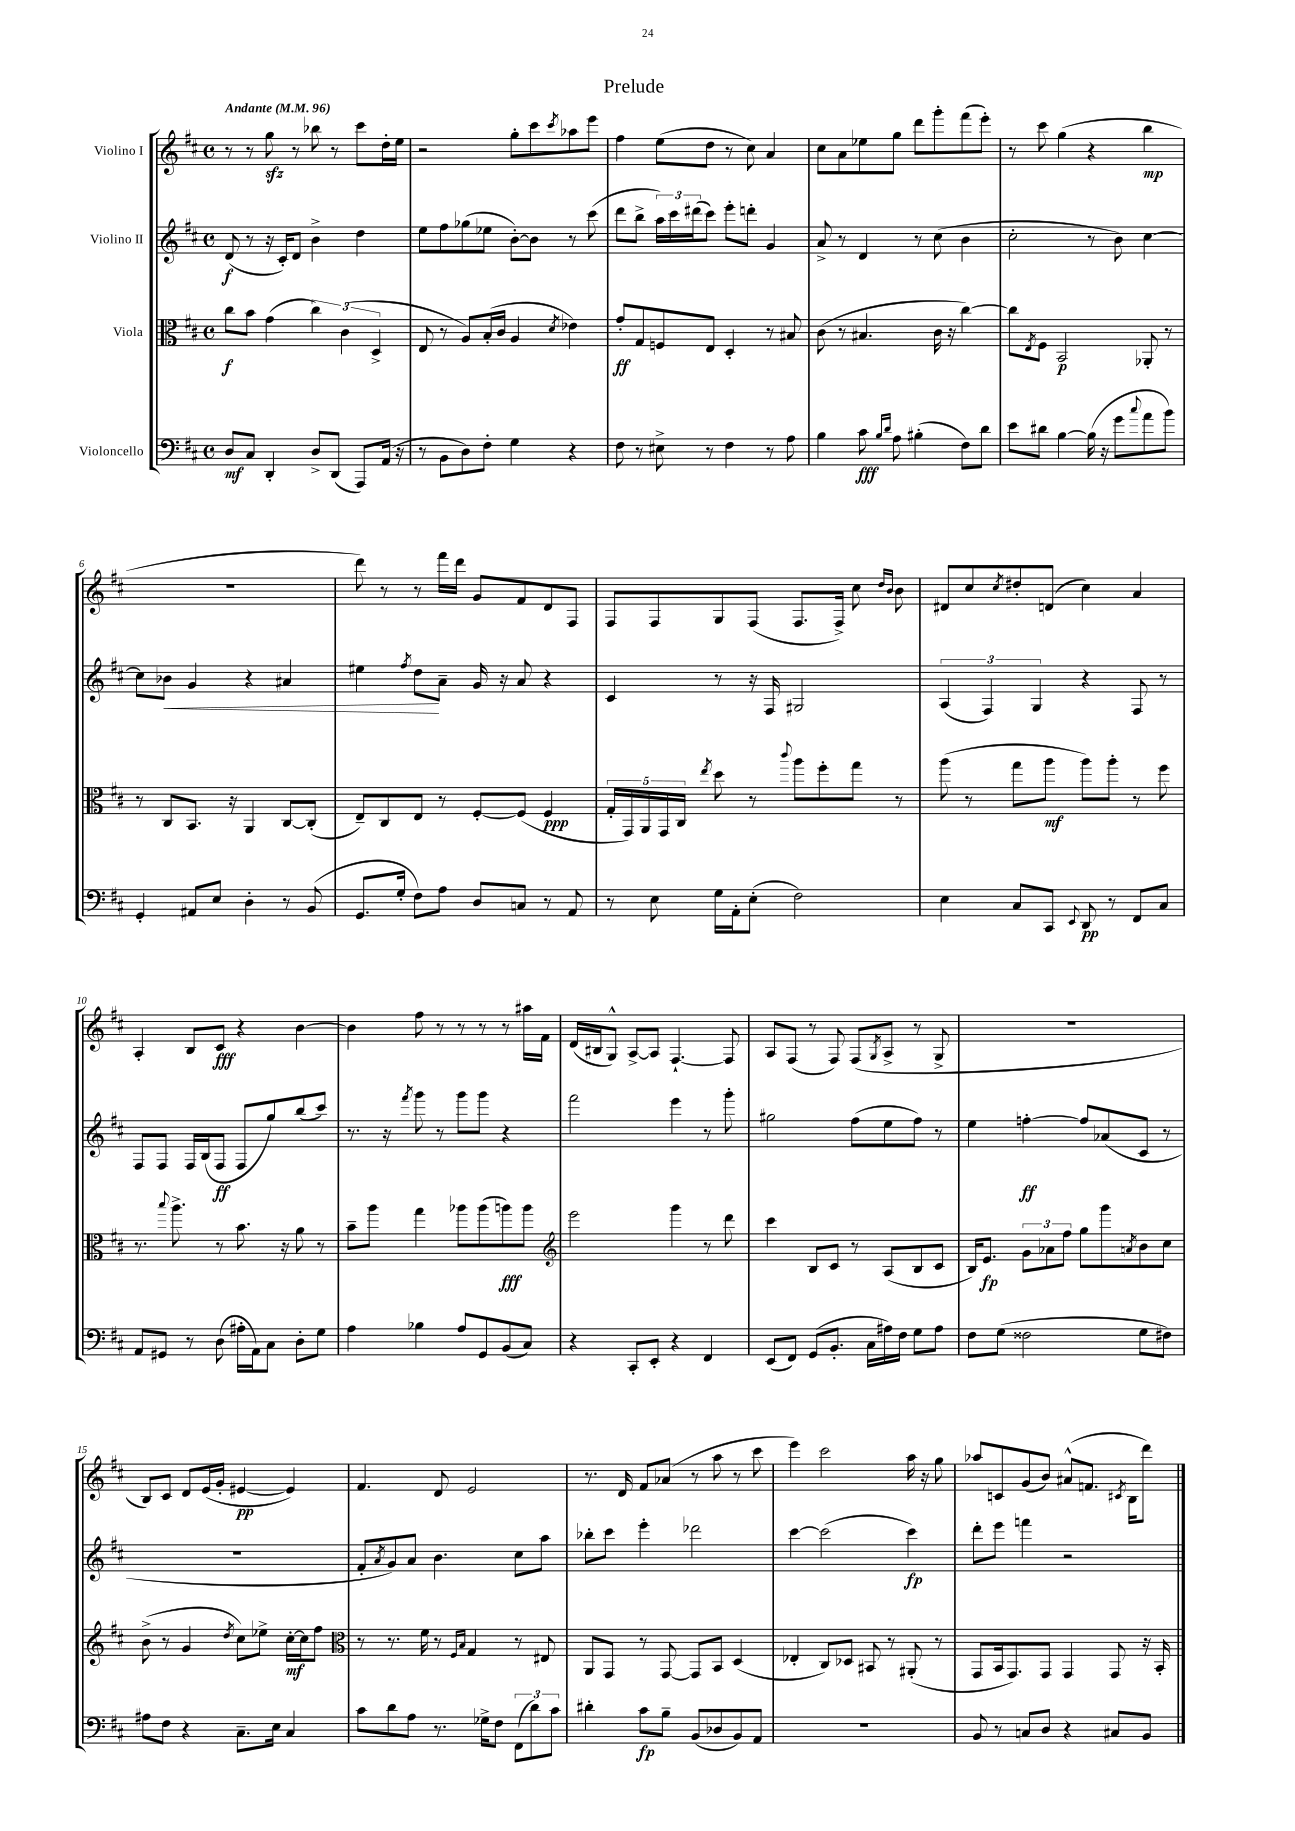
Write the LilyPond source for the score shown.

\header { title = "Prelude" }
<<
\new StaffGroup <<
\new Staff = "s0" \with { instrumentName = "Violino I" } {
    \clef treble \key d \major \defaultTimeSignature \time 4/4 \tempo "Andante" 4 = 96
    r8 r8 g''8\sfz r8 bes''8 r8 cis'''8 d''16-. e''16 |
    r2 g''8-. cis'''8 \acciaccatura { cis'''8 } aes''8 e'''8 |
    fis''4 e''8( d''8 r8 cis''8) a'4 |
    cis''8 a'8 ees''8 g''8 d'''8 g'''8-. fis'''8( e'''8-.) |
    r8 cis'''8 g''4( r4 b''4\mp |
    R1 |
    d'''8) r8 r8 fis'''16 d'''16 g'8 fis'8 d'8 fis8 |
    fis8 fis8 g8 fis8( fis8. fis16->) cis''8 \grace { d''16 b'16 } b'8 |
    dis'8 cis''8 \acciaccatura { cis''8 } dis''8-. d'8( cis''4) a'4 |
    a4-. b8 cis'8\fff r4 b'4~ |
    b'4 fis''8 r8 r8 r8 r8 ais''16 fis'16 |
    d'16( bis16 g8-^) a8~-> a8 fis4.~-! fis8 |
    a8 fis8( r8 fis8) fis8( \acciaccatura { g8 } a8-> r8 g8-> |
    R1 |
    b8) cis'8 d'8 e'16( g'16-. eis'4~\pp eis'4) |
    fis'4. d'8 e'2 |
    r8. d'16 fis'8 aes'8( r8 a''8 r8 cis'''8 |
    e'''4) cis'''2 a''16 r16 g''8 |
    aes''8 c'8 g'8( b'8) ais'8-^( f'8. \acciaccatura { cis'8 } b16 d'''8) \bar "|." |
}
\new Staff = "s1" \with { instrumentName = "Violino II" } {
    \clef treble \key d \major \defaultTimeSignature \time 4/4
    d'8\f( r8 r16 cis'16-.) d'8 b'4-> d''4 |
    e''8 fis''8 ges''8( ees''8 b'8~-.) b'8 r8 cis'''8( |
    d'''8 b''8-> \tuplet 3/2 { a''16) cis'''16 dis'''16( } cis'''8) e'''8-. d'''8-. g'4 |
    a'8-> r8 d'4 r8 cis''8( b'4 |
    cis''2-. r8 b'8) cis''4~ |
    cis''8 bes'8\< g'4 r4 ais'4 |
    eis''4 \acciaccatura { fis''8 } d''8\! a'8-- g'16 r16 a'8 r4 |
    cis'4 r8 r16 fis16 gis2 |
    \tuplet 3/2 { a4( fis4) g4 } r4 fis8 r8 |
    fis8 fis8 fis16 b16( fis8\ff fis8 g''8) b''8( cis'''8) |
    r8. r16 \acciaccatura { fis'''8 } g'''8 r8 g'''8 g'''8 r4 |
    fis'''2 e'''4 r8 g'''8-. |
    gis''2 fis''8( e''8 fis''8) r8 |
    e''4 f''4~-.\ff f''8 aes'8( cis'8 r8 |
    R1 |
    fis'8-. \acciaccatura { a'8 } g'8) a'8 b'4. cis''8 a''8 |
    bes''8-. cis'''8 e'''4-. des'''2 |
    cis'''4~ cis'''2( cis'''4\fp) |
    d'''8-. e'''8 f'''4 r2 \bar "|." |
}
\new Staff = "s2" \with { instrumentName = "Viola" } {
    \clef alto \key d \major \defaultTimeSignature \time 4/4
    cis''8\f b'8 g'4( \tuplet 3/2 { cis''4) cis'4( d4-> } |
    e8 r8 a8) b16-.( cis'16 a4 \acciaccatura { d'8 } ees'4) |
    g'8-.\ff g8 f8 e8 d4-. r8 bis8 |
    cis'8( r8 bis4. cis'16 r16 cis''4~) |
    cis''8 \acciaccatura { e8 } fis8 b,2\p aes,8-. r8 |
    r8 cis8 b,8. r16 a,4 cis8~ cis8-.( |
    e8--) cis8 e8 r8 fis8~-. fis8( fis4\ppp |
    \tuplet 5/4 { g16-. g,16) a,16 g,16 cis16 } \acciaccatura { e''8 } d''8 r8 \appoggiatura { cis'''8 } a''8 fis''8-. g''8 r8 |
    a''8( r8 g''8 a''8\mf a''8) a''8-. r8 fis''8 |
    r8. \appoggiatura { b''8 } a''8.-> r8 b'8. r16 a'8 r8 |
    b'8-- a''8 g''4 aes''8 aes''8( a''8\fff) a''8 |
    \clef treble e'''2 g'''4 r8 d'''8 |
    cis'''4 b8 cis'8 r8 a8( b8 cis'8 |
    b16) e'8.\fp \tuplet 3/2 { g'8 aes'8 fis''8 } g''8 g'''8 \acciaccatura { a'8 } b'8 cis''8 |
    b'8->( r8 g'4 \acciaccatura { d''8 } cis''8) ees''8-> cis''16~-.\mf cis''16 fis''8 |
    \clef alto r8 r8. fis'16 r8 \grace { fis16 b16 } g4 r8 eis8 |
    a,8 g,8 r8 g,8~ g,8 b,8 d4( |
    ees4-. cis8) des8 bis,8 r8 ais,8-.( r8 |
    g,8 b,16 g,8.) g,8 g,4 g,8 r16 b,16-. \bar "|." |
}
\new Staff = "s3" \with { instrumentName = "Violoncello" } {
    \clef bass \key d \major \defaultTimeSignature \time 4/4
    d8\mf cis8 d,4-. d8-> d,8( a,,8) a,16( r16 |
    r8 b,8 d8) fis8-. g4 r4 |
    fis8 r8 eis8-> r8 fis4 r8 a8 |
    b4 cis'8\fff \grace { b16 d'16 } a8 bis4-.( fis8) d'8 |
    e'8 dis'8 b4~ b16( r16 g'8 \appoggiatura { cis''8 } a'8 b'8) |
    g,4-. ais,8 e8 d4-. r8 b,8( |
    g,8. g16-. fis8) a8 d8 c8 r8 a,8 |
    r8 e8 g16 a,16-. e8-.( fis2) |
    e4 cis8 cis,8 \appoggiatura { e,8 } d,8\pp r8 fis,8 cis8 |
    a,8 gis,8 r8 d8( ais16-. a,16) cis8 d8-. g8 |
    a4 bes4 a8 g,8 b,8( cis8) |
    r4 cis,8-. e,8-. r4 fis,4 |
    e,8( fis,8) g,8( b,8.-. cis16 ais16) fis16 g8 ais8 |
    fis8 g8( fisis2 g8 fis8) |
    ais8 fis8 r4 cis8.-- e16 cis4 |
    cis'8 d'8 a8 r8. ges16-> fis8 \tuplet 3/2 { fis,8( d'8) cis'8 } |
    dis'4-. cis'8\fp b8-- b,8( des8 b,8) a,8 |
    R1 |
    b,8 r8 c8 d8 r4 cis8 b,8 \bar "|." |
}
>>
>>
